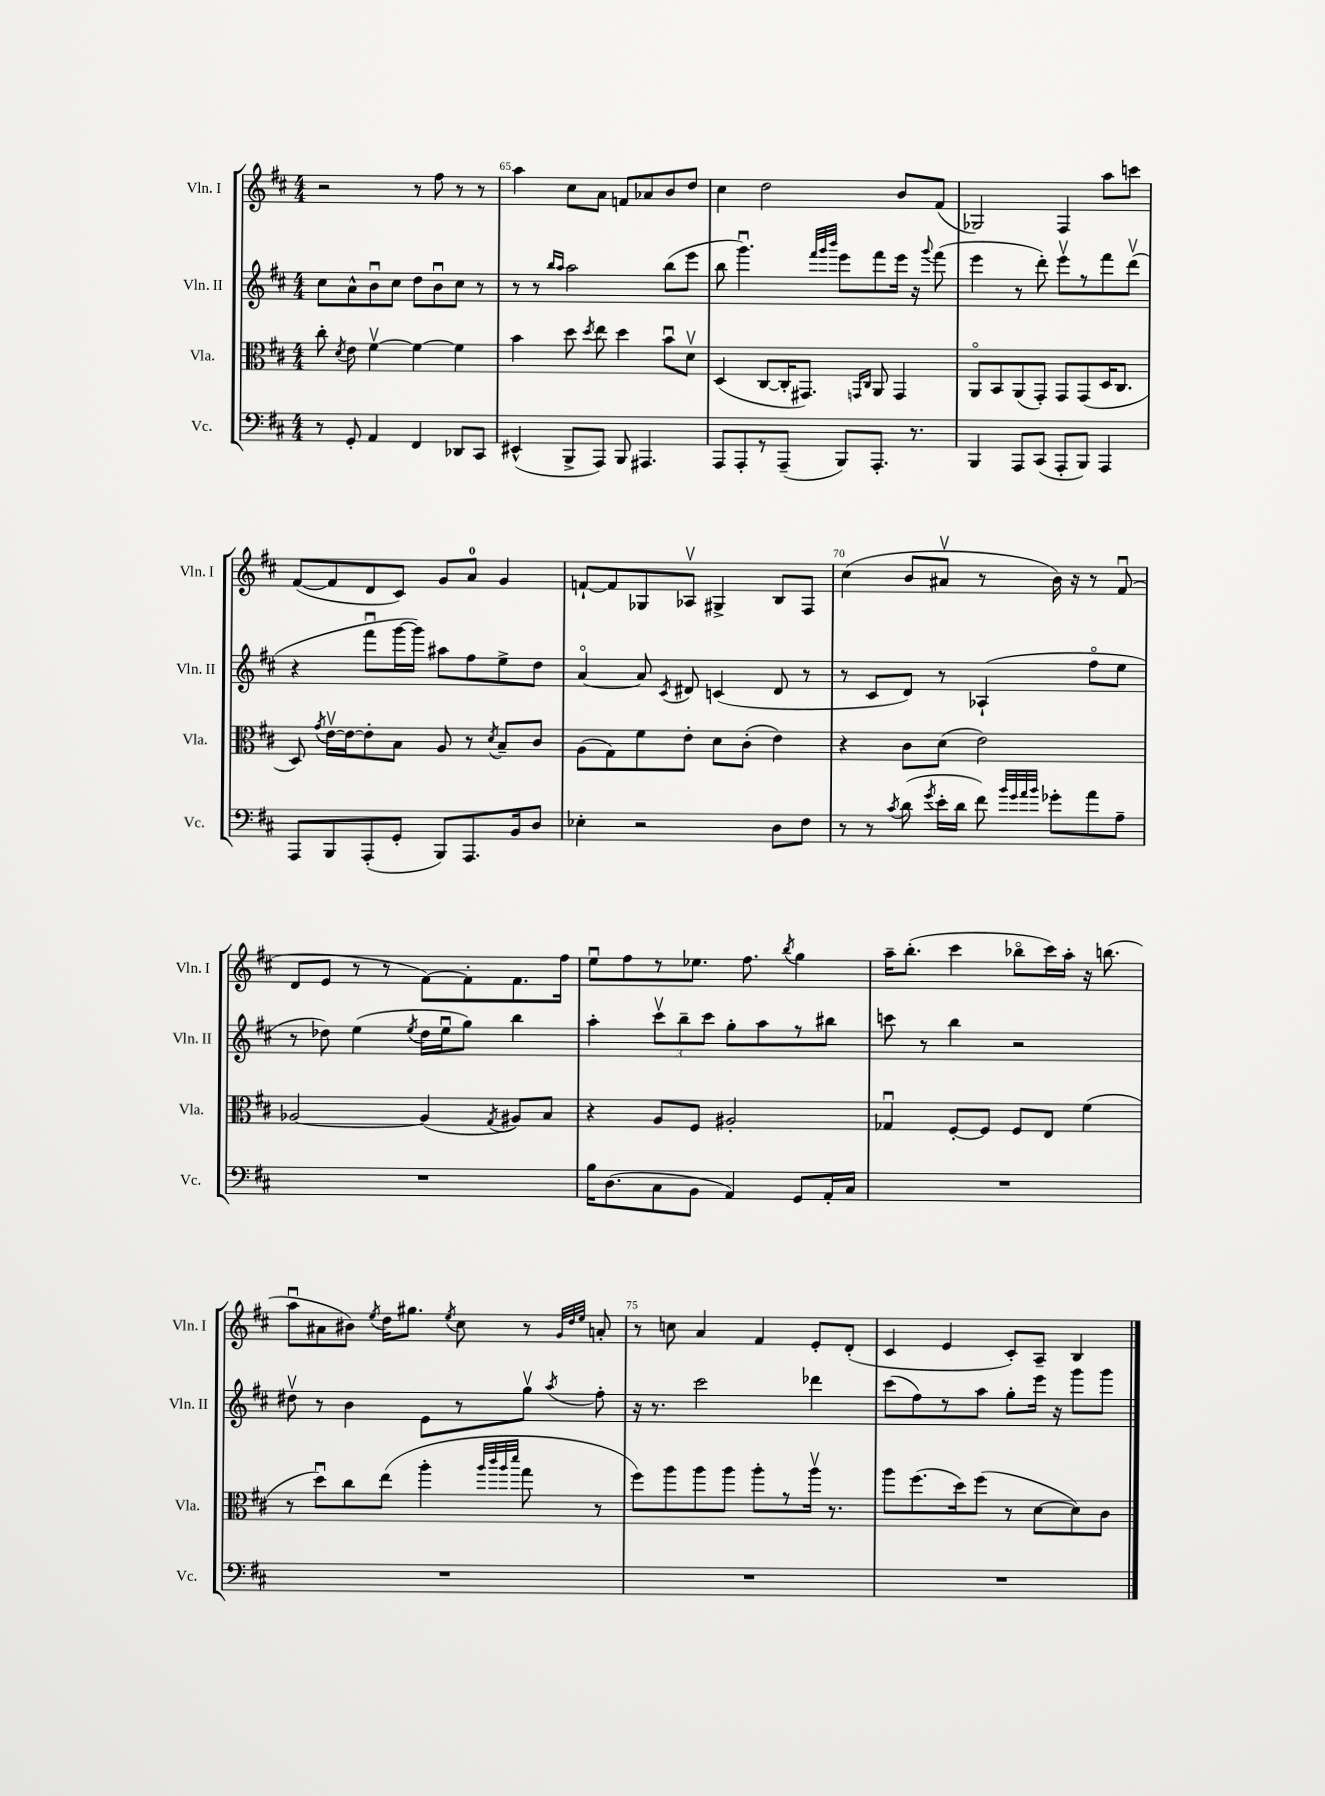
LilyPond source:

<<
\new StaffGroup <<
\new Staff = "s0" \with { instrumentName = "Vln. I" shortInstrumentName = "Vln. I" } {
    \clef treble \key d \major \numericTimeSignature \time 4/4
    \autoBeamOff r2 r8 fis''8 r8 r8 |
    a''4 cis''8[ a'8] f'8[ aes'8 b'8 d''8] |
    cis''4 d''2 b'8[ fis'8]( |
    ges2) fis4 a''8[ c'''8] |
    fis'8[~( fis'8 d'8 cis'8]) g'8[ a'8]-0 g'4 |
    f'8[~-! f'8 ges8 aes8]\upbow gis4-> b8[ fis8] |
    cis''4( b'8[ ais'8]\upbow r8 b'16) r16 r8 fis'8\downbow( |
    d'8[ e'8] r8 r8 fis'8[~) fis'8-. fis'8. fis''16] |
    e''8[\downbow fis''8 r8 ees''8.] fis''8. \acciaccatura { b''8 } g''4 |
    a''16[-- b''8.]-.( cis'''4 bes''8[\flageolet cis'''16) a''16]-. r16 b''8.( |
    a''8[\downbow ais'8 bis'8]) \acciaccatura { e''8 } d''16[ gis''8.] \acciaccatura { e''8 } cis''8 r8 \grace { g'32[ d''32 e''32] } a'8-. |
    r8 c''8 a'4 fis'4 e'8[-. d'8]-.( |
    cis'4 e'4 cis'8[-.) a8]-- b4 \bar "|." |
}
\new Staff = "s1" \with { instrumentName = "Vln. II" shortInstrumentName = "Vln. II" } {
    \clef treble \key d \major \numericTimeSignature \time 4/4
    \autoBeamOff cis''8[ a'8-^ b'8\downbow cis''8] d''8[ b'8\downbow cis''8] r8 |
    r8 r8 \grace { b''16[ a''16] } a''2 b''8[( e'''8] |
    b''8 g'''4.\downbow) \grace { fis'''32[ g'''32 b'''32] } e'''8[ fis'''8 e'''16] r16 \appoggiatura { g'''8 } fis'''8( |
    e'''4 r8 d'''8-.) e'''8[\upbow r8 fis'''8 d'''8]\upbow( |
    r4 fis'''8[\downbow g'''16~ g'''16]) ais''8[ fis''8 e''8-> d''8] |
    a'4~\flageolet a'8 \acciaccatura { cis'8 } dis'8 c'4( dis'8 r8 |
    r8 cis'8[ d'8]) r8 aes4-!( fis''8[\flageolet e''8] |
    r8 des''8) e''4( \acciaccatura { e''8 } des''16[ e''16\downbow g''8]) b''4 |
    a''4-. \tuplet 3/2 { cis'''8[\upbow b''8-- cis'''8] } g''8[-. a''8 r8 bis''8] |
    c'''8 r8 b''4 r2 |
    dis''8\upbow r8 b'4 e'8[ r8 g''8]\upbow \acciaccatura { a''8 } fis''8-. |
    r16 r8. cis'''2 des'''4 |
    cis'''8[( fis''8) r8 a''8] g''8[-. e'''16] r16 g'''8[ g'''8] \bar "|." |
}
\new Staff = "s2" \with { instrumentName = "Vla." shortInstrumentName = "Vla." } {
    \clef alto \key d \major \numericTimeSignature \time 4/4
    \autoBeamOff cis''8-. \acciaccatura { d'8 } e'8 fis'4~\upbow fis'4~ fis'4 |
    b'4 d''8 \acciaccatura { d''8 } e''8 d''4 b'8[\downbow d'8]\upbow |
    d4( cis8[~ cis16-. gis,8.]) \grace { g,16[ cis16] } a,8 g,4 |
    a,8[\flageolet b,8 a,8( g,8]-.) g,8[ g,8( d16 cis8.] |
    d8) \acciaccatura { g'8 } e'16[~\upbow e'16~ e'8-. b8] a8 r8 \acciaccatura { d'8 } b8[-- cis'8] |
    a8[( g8) fis'8 e'8]-. d'8[ cis'8]-.( e'4) |
    r4 cis'8[ d'8]( e'2) |
    aes2~ aes4( \acciaccatura { g8 } ais8[) b8] |
    r4 a8[ fis8] ais2-. |
    ges4\downbow fis8[~-. fis8] fis8[ e8] fis'4( |
    r8 d''8[\downbow) cis''8 e''8]( a''4-. \grace { a''32[ cis'''32 a''32 d'''32] } g''8 r8 |
    fis''8[) a''8 a''8 a''8] a''8[-. r8 a''16]\upbow r8. |
    a''8[ fis''8.( d''16) fis''8]( r8 d'8[~ d'8) cis'8] \bar "|." |
}
\new Staff = "s3" \with { instrumentName = "Vc." shortInstrumentName = "Vc." } {
    \clef bass \key d \major \numericTimeSignature \time 4/4
    \autoBeamOff r8 g,8-. a,4 fis,4 des,8[ cis,8] |
    eis,4-^( b,,8[-> a,,8]) b,,8 ais,,4. |
    a,,8[ a,,8-. r8 a,,8]--( b,,8[) a,,8.]-. r8. |
    b,,4 a,,8[ cis,8]( a,,8[-. b,,8]) a,,4 |
    a,,8[ b,,8 a,,8-.( g,8]-. b,,8[) a,,8. b,16 d8] |
    ees4-. r2 d8[ fis8] |
    r8 r8 \acciaccatura { cis'8 } d'8( \acciaccatura { g'8 } e'16[-. d'16] fis'8) \grace { b'32[ g'32 a'32 b'32] } ges'8[-. a'8 a8]-- |
    R1 |
    b16[ d8.( cis8 b,8] a,4) g,8[ a,16-. cis16] |
    R1 |
    R1 |
    R1 |
    R1 \bar "|." |
}
>>
>>
\layout { \context { \Score currentBarNumber = #64 \override BarNumber.break-visibility = ##(#f #t #t) barNumberVisibility = #(every-nth-bar-number-visible 5) } }
